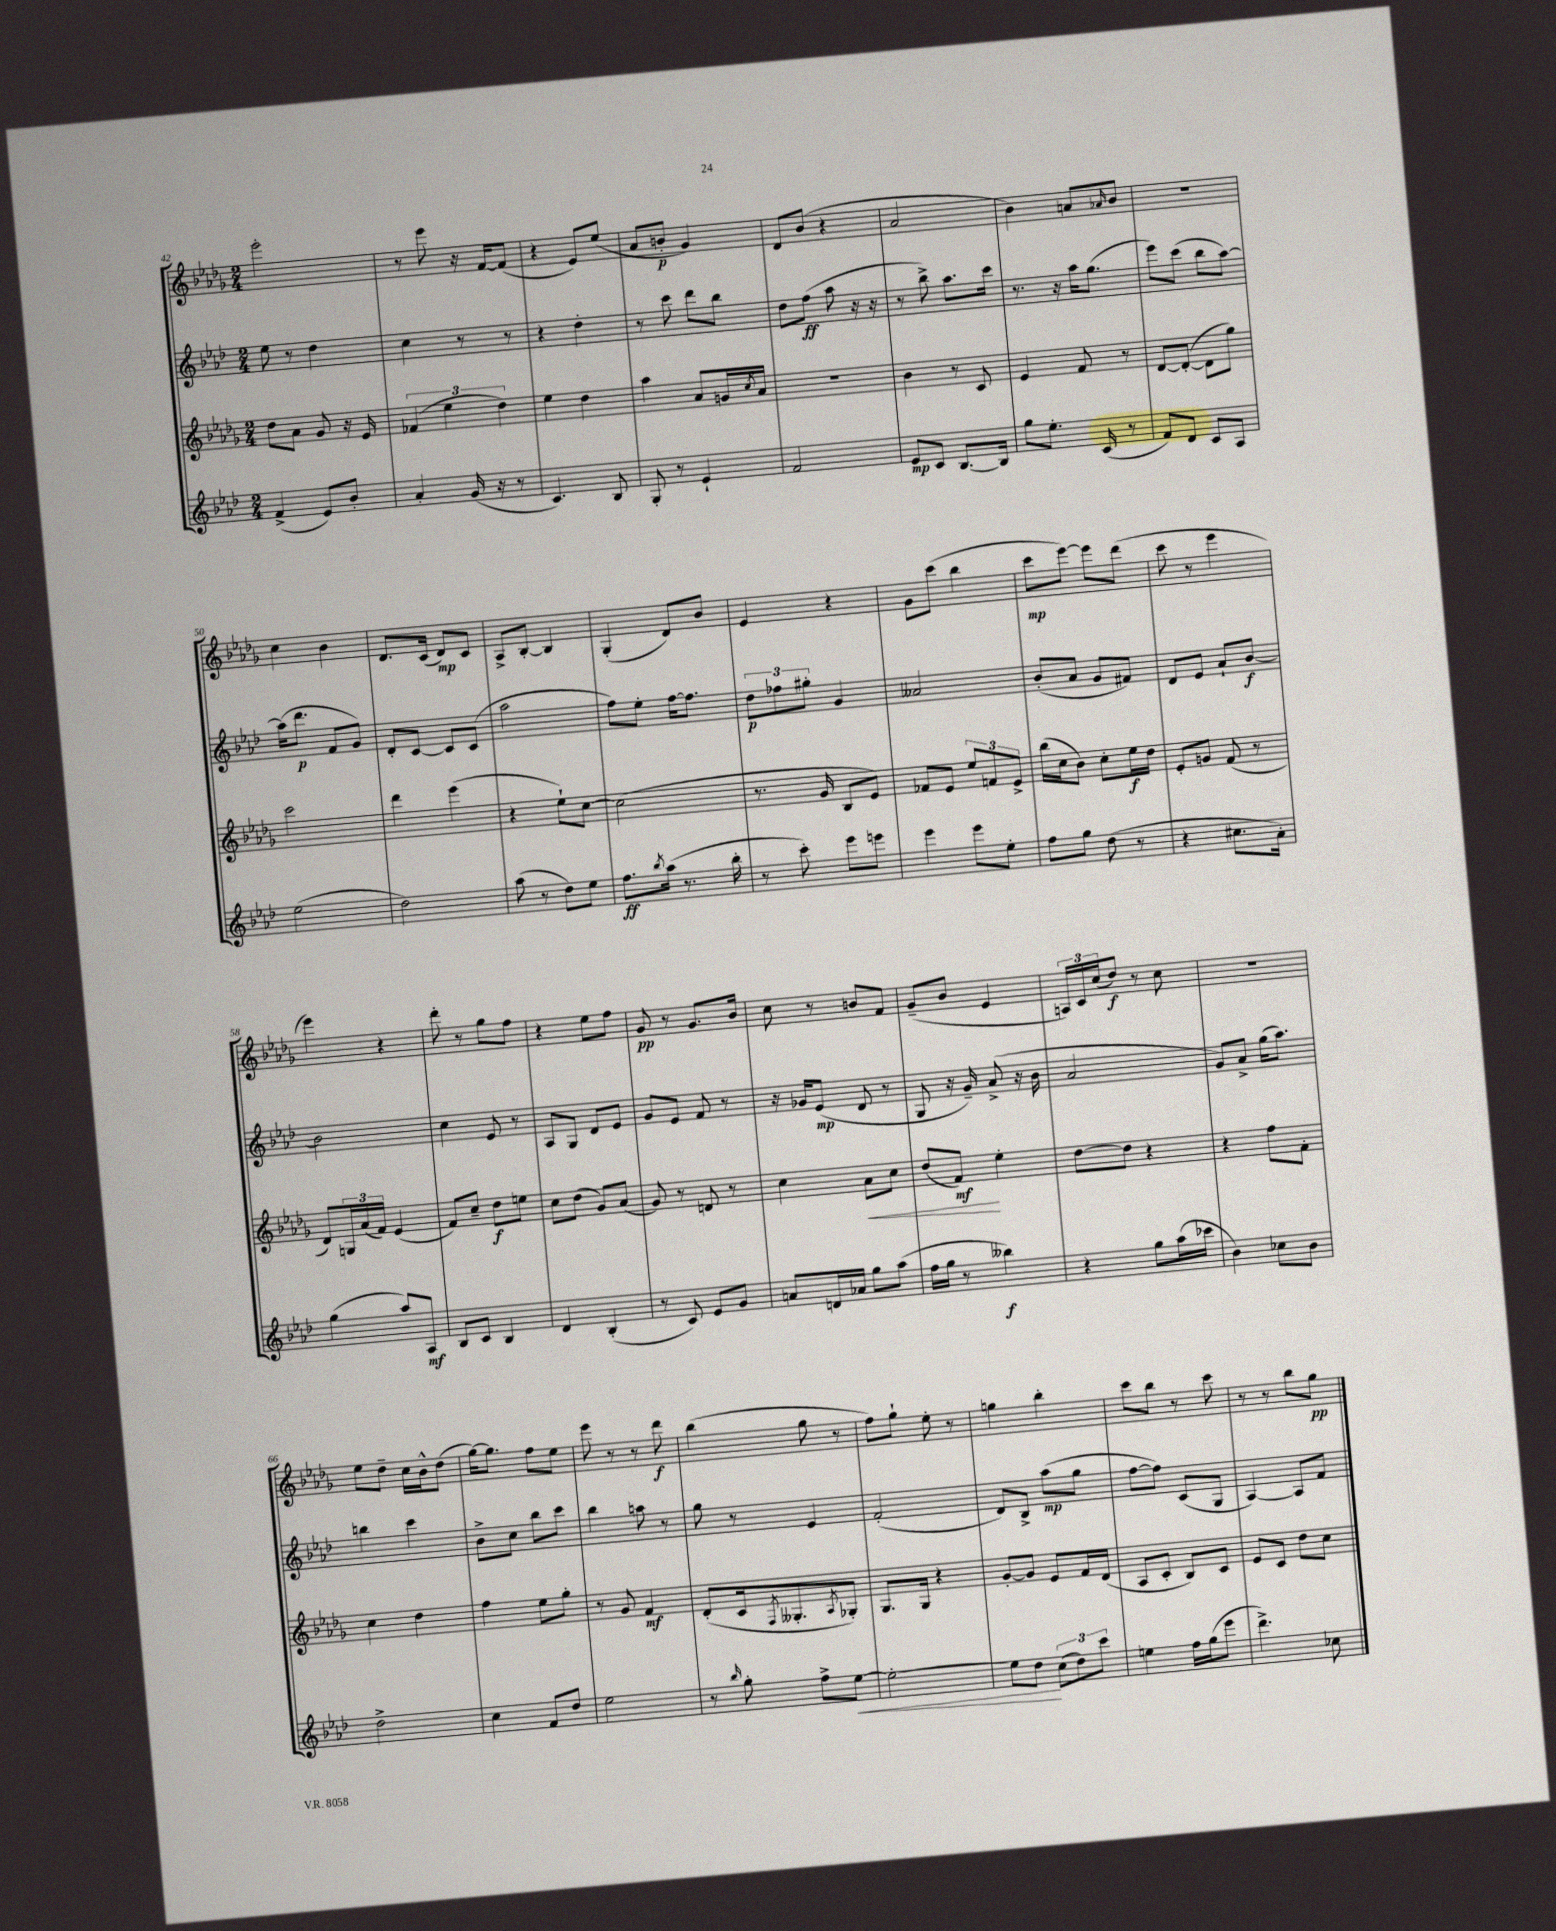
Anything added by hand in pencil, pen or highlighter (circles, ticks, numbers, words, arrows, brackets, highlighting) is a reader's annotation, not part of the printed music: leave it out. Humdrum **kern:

**kern	**dynam	**kern	**dynam	**kern	**dynam	**kern	**dynam
*part4	*part4	*part3	*part3	*part2	*part2	*part1	*part1
*staff4	*staff4	*staff3	*staff3	*staff2	*staff2	*staff1	*staff1
*clefG2	*	*clefG2	*	*clefG2	*	*clefG2	*
*k[b-e-a-d-]	*	*k[b-e-a-d-g-]	*	*k[b-e-a-d-]	*	*k[b-e-a-d-g-]	*
*M2/4	*	*M2/4	*	*M2/4	*	*M2/4	*
=42	=42	=42	=42	=42	=42	=42	=42
(4f^/	.	8dd-\L	.	8ee-\	.	2eee-'\	.
.	.	8a-\J	.	8r	.	.	.
8e-/L)	.	8g-/	.	4dd-\	.	.	.
8b-'/J	.	16r	.	.	.	.	.
.	.	16e-/	.	.	.	.	.
=43	=43	=43	=43	=43	=43	=43	=43
4a-'/	.	(6f-X/	.	4cc\	.	8r	.
.	.	.	.	.	.	8eee-\	.
.	.	6ee-\	.	.	.	.	.
(16g/	.	.	.	8r	.	16r	.
16r	.	.	.	.	.	[16f/KL	.
.	.	6dd-\)	.	.	.	.	.
8r	.	.	.	8r	.	(8f/J]	.
=44	=44	=44	=44	=44	=44	=44	=44
4.c/)	.	4ee-\	.	4r	.	4r	.
.	.	4dd-\	.	4dd-'\	.	8e-/L)	.
8B-/	.	.	.	.	.	(8ee-/J	.
=45	=45	=45	=45	=45	=45	=45	=45
8G'/	.	4aa-\	.	8r	.	8a-/L	.
8r	.	.	.	8ccc\	.	8bn'/J	p
4e-`/	.	8a-/L	.	8ddd-\L	.	4g-/)	.
.	.	16gn/L	.	8bb-\J	.	.	.
.	.	8qcc/	.	.	.	.	.
.	.	16a-/JJ	.	.	.	.	.
=46	=46	=46	=46	=46	=46	=46	=46
2f/	.	2r	.	8dd-\L	.	8d-/L	.
.	.	.	.	(8ff\J	ff	(8b-/J	.
.	.	.	.	8aa-\	.	4r	.
.	.	.	.	16r	.	.	.
.	.	.	.	16r	.	.	.
=47	=47	=47	=47	=47	=47	=47	=47
8e-/L	mp	4b-\	.	8r	.	2a-/	.
8c/J	.	.	.	8bb-^\)	.	.	.
[8.B-/L	.	8r	.	8.aa-\L	.	.	.
.	.	8c/	.	.	.	.	.
16B-/Jk]	.	.	.	16ccc\Jk	.	.	.
=48	=48	=48	=48	=48	=48	=48	=48
8gg\L	.	4e-/	.	8.r	.	4b-\)	.
8.ee-'\J	.	.	.	.	.	.	.
.	.	.	.	16r	.	.	.
.	.	8f/	.	16aa-\KL	.	8an/L	.
(16c/	.	.	.	(8.gg\J	.	.	.
.	.	.	.	.	.	16qqa-X/	.
8r	.	8r	.	.	.	8b-/J	.
=49	=49	=49	=49	=49	=49	=49	=49
8f/L)	.	[8d-/L	.	8eee-\L)	.	2r	.
8d-/J	.	(8d-'/J_	.	(8ccc\J	.	.	.
8c/L	.	8d-\L]	.	8bb-\L	.	.	.
8A-/J	.	8gg-\J)	.	[8aa-\J)	.	.	.
!!LO:LB:g=z
=50	=50	=50	=50	=50	=50	=50	=50
(2ee-\	.	2ccc\	.	(16aa-\KL]	.	4cc\	.
.	.	.	.	8.ddd-\J	p	.	.
.	.	.	.	8f/L	.	4b-\	.
.	.	.	.	8g/J)	.	.	.
=51	=51	=51	=51	=51	=51	=51	=51
2dd-\)	.	4ddd-\	.	8d-'/L	.	8.d-/L	.
.	.	.	.	[8c/J	.	.	.
.	.	.	.	.	.	(16c/Jk	.
.	.	(4eee-\	.	8c/L]	.	8d-/L)	mp
.	.	.	.	(8c/J	.	8c/J	.
=52	=52	=52	=52	=52	=52	=52	=52
(8aa-\	.	4r	.	2aa-\	.	8A-^/L	.
8r	.	.	.	.	.	[8B-'/J	.
8dd-\L)	.	8ee-`\L)	.	.	.	4B-/]	.
8ee-\J	.	[8cc\J	.	.	.	.	.
=53	=53	=53	=53	=53	=53	=53	=53
8.ff\L	ff	(2cc\]	.	8ff\L)	.	(4G-'/	.
.	.	.	.	8ee-'\J	.	.	.
8qbb-/	.	.	.	.	.	.	.
(16aa-\Jk	.	.	.	.	.	.	.
8.r	.	.	.	[16ff\KL	.	8d-/L)	.
.	.	.	.	8.ff\J]	.	.	.
.	.	.	.	.	.	8b-/J	.
16bb-'\	.	.	.	.	.	.	.
=54	=54	=54	=54	=54	=54	=54	=54
8r	.	8.r	.	12dd-\L	p	4e-/	.
.	.	.	.	12ff-X\	.	.	.
8ccc'\)	.	.	.	.	.	.	.
.	.	.	.	12gg#X'\J	.	.	.
.	.	16g-/	.	.	.	.	.
8eee-\L	.	8B-/L	.	4g/	.	4r	.
8eeen\J	.	8e-/J)	.	.	.	.	.
=55	=55	=55	=55	=55	=55	=55	=55
4eee-\	.	8f-X/L	.	2a--X/	.	8g-\L	.
.	.	8e-/J	.	.	.	(8ccc\J	.
8eee-\L	.	12ee-/L	.	.	.	4bb-\	.
.	.	12fn/	.	.	.	.	.
8ee-'\J	.	.	.	.	.	.	.
.	.	12e-^/J	.	.	.	.	.
=56	=56	=56	=56	=56	=56	=56	=56
8ff\L	.	(16bb-\LL	.	(8b-'/L	.	8ccc\L	mp
.	.	16cc\J	.	.	.	.	.
8gg\J	.	8b-\J)	.	8a-/J	.	[8eee-\J)	.
(8dd-\	.	8cc'\L	.	8g/L	.	8eee-\L]	.
8r	.	16ee-\L	f	8f#X/J)	.	(8ddd-\J	.
.	.	16dd-\JJ	.	.	.	.	.
=57	=57	=57	=57	=57	=57	=57	=57
4r	.	8e-'/L	.	8d-/L	.	8ccc\	.
.	.	8gn/J	.	8e-/J	.	8r	.
8.cc#X\L	.	(8f/	.	8a-`/L	.	4eee-\	.
.	.	8r	.	[8b-/J	f	.	.
16a-'\Jk)	.	.	.	.	.	.	.
!!LO:LB:g=z
=58	=58	=58	=58	=58	=58	=58	=58
(4gg\	.	8d-/L)	.	2b-\]	.	4eee-\)	.
.	.	24Gn/L	.	.	.	.	.
.	.	(24a-/	.	.	.	.	.
.	.	24f/JJ)	.	.	.	.	.
8aa-/L)	.	(4e-/	.	.	.	4r	.
8A-/J	mf	.	.	.	.	.	.
=59	=59	=59	=59	=59	=59	=59	=59
8B-/L	.	8f/L)	.	4cc\	.	8ddd-'\	.
8c/J	.	8cc~/J	.	.	.	8r	.
4B-/	.	8dd-\L	f	8e-/	.	8gg-\L	.
.	.	8een\J	.	8r	.	8ff\J	.
=60	=60	=60	=60	=60	=60	=60	=60
4d-/	.	8cc\L	.	8A-/L	.	4r	.
.	.	(8dd-\J	.	8G/J	.	.	.
(4B-'/	.	8g-/L)	.	8d-/L	.	8ee-\L	.
.	.	(8a-/J	.	8e-/J	.	8ff\J	.
=61	=61	=61	=61	=61	=61	=61	=61
8r	.	8g-/)	.	8g/L	.	8g-/	pp
8c/)	.	8r	.	8e-/J	.	8r	.
8e-/L	.	8dn/	.	8f/	.	8.g-/L	.
8g/J	.	8r	.	8r	.	.	.
.	.	.	.	.	.	16b-/Jk	.
=62	=62	=62	=62	=62	=62	=62	=62
8an/L	.	4cc\	.	16r	.	8cc\	.
.	.	.	.	16g-X/KL	.	.	.
16dn/L	.	.	.	(8e-/J	mp	8r	.
16a-X/JJ	.	.	.	.	.	.	.
!	!	!	!LO:HP:b	!	!	!	!
8gg\L	.	8a-\L	<	8d-/	.	8bn/L	.
(8aa-\J	.	8cc\J	.	8r	.	8f/J	.
=63	=63	=63	=63	=63	=63	=63	=63
16ff\LL	.	(8dd-/L	.	8G/	.	(8g-~/L	.
16gg\JJ	.	.	.	.	.	.	.
8r	.	8f/J)	mf	16r	.	8b-/J	.
.	.	.	.	16g~/)	.	.	.
4bb--X\)	f	4ee-'\	[	(8a-^/	.	4e-/	.
.	.	.	.	16r	.	.	.
.	.	.	.	16b-\	.	.	.
=64	=64	=64	=64	=64	=64	=64	=64
4r	.	[8dd-\L	.	2a-/	.	24An/LL)	.
.	.	.	.	.	.	24c/	.
.	.	.	.	.	.	(24cc/J	.
.	.	8dd-\J]	.	.	.	8dd-/J)	f
8gg\L	.	4r	.	.	.	8r	.
(16aa-\L	.	.	.	.	.	8cc\	.
16ccc-X\JJ	.	.	.	.	.	.	.
=65	=65	=65	=65	=65	=65	=65	=65
4b-\)	.	4r	.	8g/L)	.	2r	.
.	.	.	.	8a-^/J	.	.	.
8cc-X\L	.	8ff\L	.	(16gg\KL	.	.	.
.	.	.	.	8.aa-\J)	.	.	.
8b-\J	.	8f'\J	.	.	.	.	.
!!LO:LB:g=z
=66	=66	=66	=66	=66	=66	=66	=66
2dd-^\	.	4cc\	.	4bbn\	.	8ee-\L	.
.	.	.	.	.	.	8dd-~\J	.
.	.	4dd-\	.	4ccc\	.	16cc\LL	.
.	.	.	.	.	.	16b-^^\J	.
.	.	.	.	.	.	(8dd-\J	.
=67	=67	=67	=67	=67	=67	=67	=67
4cc\	.	4ff\	.	8b-^\L	.	[16gg-\KL)	.
.	.	.	.	.	.	8.gg-\J]	.
.	.	.	.	8cc\J	.	.	.
8f/L	.	8ee-\L	.	8bb-\L	.	8ff\L	.
8dd-/J	.	8gg-'\J	.	8ccc\J	.	8ee-\J	.
=68	=68	=68	=68	=68	=68	=68	=68
2ee-\	.	8r	.	4bb-\	.	8eee-\	.
.	.	8g-/	.	.	.	8r	.
.	.	4f/	mf	8aan\	.	8r	.
.	.	.	.	8r	.	8ddd-\	f
=69	=69	=69	=69	=69	=69	=69	=69
8r	.	(8d-'/L	.	8gg\	.	(4bb-\	.
16qqbb-/	.	.	.	.	.	.	.
8gg'\	.	16c/k	.	8r	.	.	.
.	.	8qF/	.	.	.	.	.
.	.	8.G--X'/	.	.	.	.	.
8ff^\L	.	.	.	4e-/	.	8gg-\	.
.	.	8qA-/	.	.	.	.	.
!	!LO:HP:b	!	!	!	!	!	!
[8ee-\J	<	8G-X'/J)	.	.	.	8r	.
=70	=70	=70	=70	=70	=70	=70	=70
2ee-'\_	.	8.G-/L	.	(2f'/	.	8ff\L)	.
.	.	.	.	.	.	8gg-`\J	.
.	.	16G-/Jk	.	.	.	.	.
.	.	4r	.	.	.	8ee-'\	.
.	.	.	.	.	.	8r	.
=71	=71	=71	=71	=71	=71	=71	=71
8ee-\L]	.	[8g-'/L	.	8d-/L)	.	4ggn\	.
8dd-\J	.	8g-/J]	.	8B-^/J	.	.	.
(12cc\L	[	8e-/L	.	(8aa-\L	mp	4bb-'\	.
12dd-\)	.	.	.	.	.	.	.
.	.	16f/L	.	8gg\J	.	.	.
12ccc\J	.	.	.	.	.	.	.
.	.	(16d-/JJ	.	.	.	.	.
=72	=72	=72	=72	=72	=72	=72	=72
4een\	.	8A-/L	.	[8ff\L	.	8ccc\L	.
.	.	8c'/J	.	8ff\J])	.	8bb-\J	.
16ff\LL	.	8B-/L)	.	(8c/L	.	8r	.
(16gg\J	.	.	.	.	.	.	.
8eee-\J	.	8c/J	.	8G/J	.	8ccc\	.
=73	=73	=73	=73	=73	=73	=73	=73
4.ddd-^\)	.	8e-/L	.	[4A-/)	.	8r	.
.	.	8c/J	.	.	.	8r	.
.	.	8dd-\L	.	8A-/L]	.	8bb-\L	.
8cc-X\	.	8cc\J	.	8f/J	.	8gg-\J	pp
==	==	==	==	==	==	==	==
*-	*-	*-	*-	*-	*-	*-	*-
